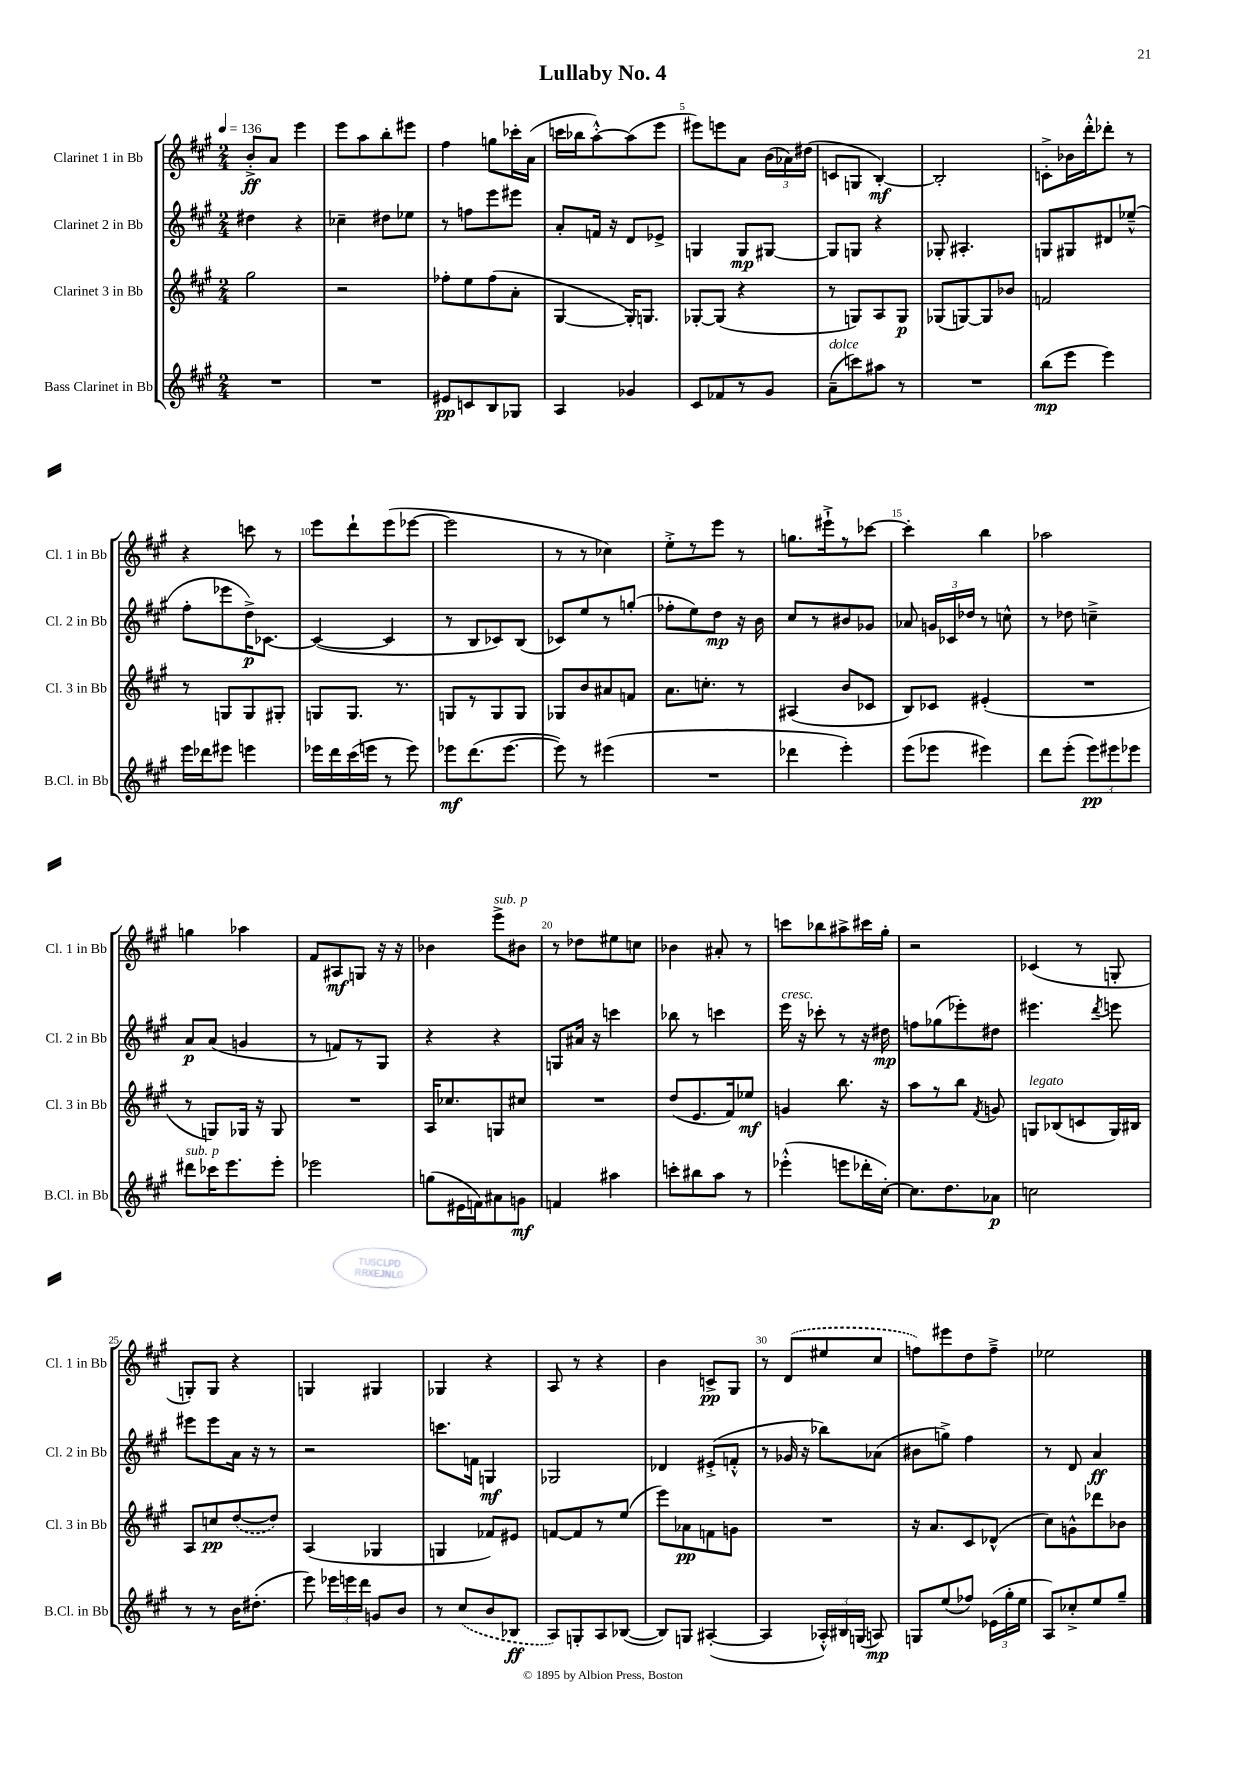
\header { title = "Lullaby No. 4" }
<<
\new StaffGroup <<
\new Staff = "s0" \with { instrumentName = "Clarinet 1 in Bb" shortInstrumentName = "Cl. 1 in Bb" } {
    \clef treble \key a \major \numericTimeSignature \time 2/4 \tempo 4 = 136
    \autoBeamOff b'8[-.->\ff a'8] e'''4 |
    e'''8[ a''8 b''8-. eis'''8] |
    fis''4 g''8[ ces'''16-. a'16]( |
    c'''16[ bes''16 a''8~-.-^) a''8( e'''8] |
    eis'''8[) e'''8 a'8] \tuplet 3/2 { b'16[( aes'16) dis''16]( } |
    c'8[ g8] b4~-.\mf) |
    b2-. |
    c'8[-.-> bes'16 d'''16-.-^ des'''8]-. r8 |
    r4 c'''8 r8 |
    e'''8[ d'''8-! e'''8( ees'''8]~ |
    ees'''2 |
    r8 r8 ces''4) |
    e''8[-.-> r8 e'''8] r8 |
    g''8.[ eis'''16-!-> r8 ces'''8]~ |
    ces'''4-. b''4 |
    aes''2 |
    g''4 aes''4 |
    fis'8[ ais8\mf g8] r16 r16 |
    bes'4 e'''8[->^\markup { \italic "sub. p" } bis'8] |
    r8 des''8[ eis''8 c''8] |
    bes'4 ais'8-. r8 |
    c'''8[ bes''8 ais''8-> cis'''16 gis''16]-. |
    r2 |
    ces'4( r8 g8-. |
    g8[-.) g8] r4 |
    g4 gis4 |
    ges4 r4 |
    a8 r8 r4 |
    b'4 c'8[->\pp gis8] |
    r8 \once \slurDashed d'8[( eis''8 cis''8] |
    f''8[) eis'''8 d''8 f''8]---> |
    ees''2 \bar "|." |
}
\new Staff = "s1" \with { instrumentName = "Clarinet 2 in Bb" shortInstrumentName = "Cl. 2 in Bb" } {
    \clef treble \key a \major \numericTimeSignature \time 2/4
    \autoBeamOff dis''4 r4 |
    ces''4-- dis''8[ ees''8] |
    r8 f''8[ e'''8 eis'''8] |
    a'8[-. f'16] r16 d'8[ ees'8]-> |
    g4 g8[\mp gis8]~ |
    gis8[ g8] r4 |
    ges8-. ais4.-. |
    g8[ gis8 dis'8 ees''8]---^( |
    fis''8[-. ees'''8 d''16->\p) ces'8.]~ |
    ces'4~( ces'4 |
    r8 b8[ ces'8) b8]( |
    ces'8[) e''8 r8 g''8]-.( |
    fes''8[-. e''8) d''8]\mp r16 b'16 |
    cis''8[ r8 bis'8 ges'8] |
    aes'8 \tuplet 3/2 { g'16[ ces'16 des''16] } r8 c''8-^ |
    r8 des''8 c''4---> |
    a'8[\p a'8]( g'4 |
    r8 f'8[) r8 gis8] |
    r4 r4 |
    g8[ ais'16] r16 c'''4 |
    bes''8 r8 c'''4 |
    e'''16^\markup { \italic "cresc." } r16 ces'''8-. r8 r16 dis''16\mp |
    f''8[ ges''8( ees'''8-.) dis''8] |
    eis'''4. \acciaccatura { d'''8 } e'''8 |
    eis'''8[ eis'''8 a'16] r16 r8 |
    r2 |
    c'''8.[ f'16] g4\mf |
    ges2 |
    des'4 eis'8[-.->( f'8]-.-^ |
    r8 ges'16 r16 bes''8[) aes'8]( |
    bis'8[ g''8]->) fis''4 |
    r8 d'8 a'4\ff \bar "|." |
}
\new Staff = "s2" \with { instrumentName = "Clarinet 3 in Bb" shortInstrumentName = "Cl. 3 in Bb" } {
    \clef treble \key a \major \numericTimeSignature \time 2/4
    \autoBeamOff gis''2 |
    r2 |
    fes''8[-. e''8 fes''8( a'8]-. |
    gis4~ gis16[-.) g8.] |
    ges8[~-. ges8]( r4 |
    r8 g8[) a8 g8]\p |
    ges8[( g8~) g8 bes'8] |
    f'2 |
    r8 g8[ g8 gis8]-. |
    g8[ g8.] r8. |
    g8[ r8 g8 g8] |
    ges8[ b'8 ais'8 f'8] |
    a'8.[ c''8.]-. r8 |
    ais4( b'8[ ces'8] |
    b8[) ces'8] eis'4-.( |
    R2 |
    r8 g8[) ges16] r16 ges8 |
    R2 |
    a16[ ces''8. g8 cis''8] |
    R2 |
    d''8[( e'8. fis'16) ees''8]\mf |
    g'4 b''8. r16 |
    a''8[ r8 b''8] \acciaccatura { fis'8 } g'8 |
    g8[^\markup { \italic "legato" } bes8( c'8 g16) bis16] |
    a8[ c''8\pp \once \slurDashed d''8~( d''8]) |
    a4( ges4 |
    g4 fes'8[) eis'8] |
    f'8[~ f'8 r8 e''8]( |
    e'''8[) aes'8\pp f'8 g'8] |
    R2 |
    r16 a'8.[ cis'8 des'8]-^( |
    cis''8[) g'8-^ des'''8 bes'8] \bar "|." |
}
\new Staff = "s3" \with { instrumentName = "Bass Clarinet in Bb" shortInstrumentName = "B.Cl. in Bb" } {
    \clef treble \key a \major \numericTimeSignature \time 2/4
    \autoBeamOff R2 |
    R2 |
    eis'8[\pp c'8 b8 ges8] |
    a4 ges'4 |
    cis'8[ fes'8 r8 gis'8] |
    a'8[--^\markup { \italic "dolce" }( c'''8) ais''8] r8 |
    R2 |
    b''8[\mp( e'''8] e'''4) |
    e'''16[ des'''16 eis'''8] e'''4 |
    ees'''16[ d'''16 cis'''16( e'''16] r8 e'''8) |
    ees'''8[\mf d'''8.( ees'''8.]~ |
    ees'''8) r8 eis'''4( |
    R2 |
    des'''4 e'''4-.) |
    e'''8[( ees'''8] eis'''4) |
    d'''8[ e'''8]-.( \tuplet 3/2 { e'''8[\pp) eis'''8 ees'''8] } |
    dis'''8[^\markup { \italic "sub. p" } ces'''16 e'''8. e'''8]-. |
    ees'''2 |
    g''8[( eis'16 f'16) ais'8 g'8]\mf |
    f'4 ais''4 |
    c'''8[-. bis''8 a''8] r8 |
    ees'''4-.-^( e'''8[ des'''16-. cis''16]~-.) |
    cis''8.[ d''8. aes'8]\p |
    c''2 |
    r8 r8 b'16[ dis''8.]-.( |
    e'''8) \tuplet 3/2 { ees'''16[ e'''16 d'''16] } g'8[ b'8] |
    r8 \once \slurDashed cis''8[( b'8 bes8]\ff |
    a8[) g8-. a8 bes8]~( |
    bes8[) g8] ais4~-.( |
    ais4 \tuplet 3/2 { aes16[-.-^) bis16 g16]( } a8\mp) |
    g8[ e''8( fes''8]) \tuplet 3/2 { ees'16[( gis''16-. e''16] } |
    a8[) ces''8-.-> e''8 gis''8]-- \bar "|." |
}
>>
>>
\layout { \context { \Score \override BarNumber.break-visibility = ##(#f #t #t) barNumberVisibility = #(every-nth-bar-number-visible 5) } }
